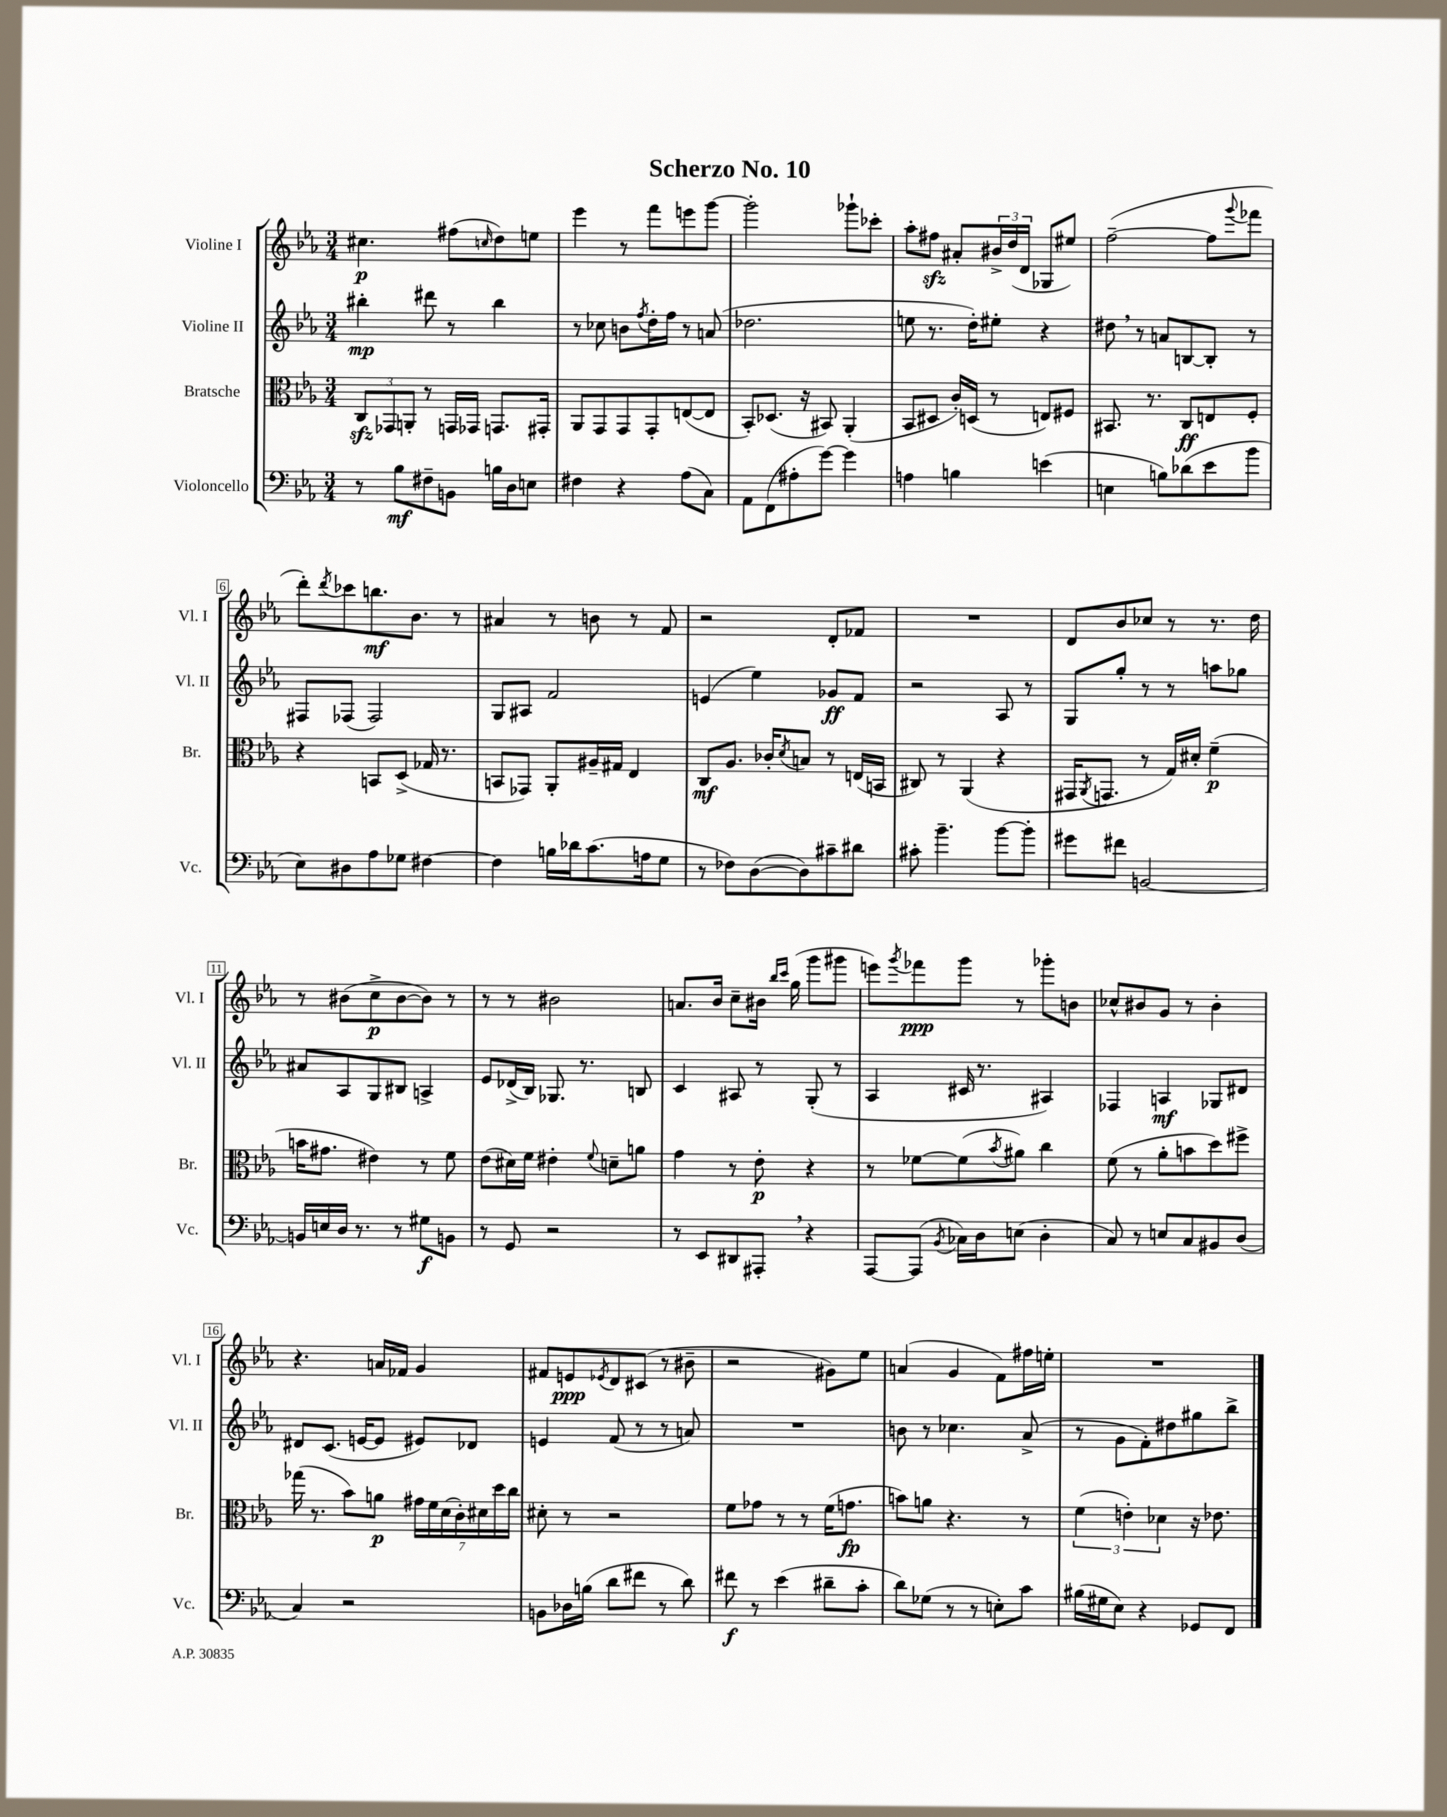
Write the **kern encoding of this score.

**kern	**dynam	**kern	**dynam	**kern	**dynam	**kern	**dynam
*part4	*part4	*part3	*part3	*part2	*part2	*part1	*part1
*staff4	*staff4	*staff3	*staff3	*staff2	*staff2	*staff1	*staff1
*I"Violoncello	*	*I"Bratsche	*	*I"Violine II	*	*I"Violine I	*
*I'Vc.	*	*I'Br.	*	*I'Vl. II	*	*I'Vl. I	*
*clefF4	*	*clefC3	*	*clefG2	*	*clefG2	*
*k[b-e-a-]	*	*k[b-e-a-]	*	*k[b-e-a-]	*	*k[b-e-a-]	*
*M3/4	*	*M3/4	*	*M3/4	*	*M3/4	*
=1	=1	=1	=1	=1	=1	=1	=1
8r	.	12Czz/L	.	4bb#X'\	mp	4.cc#X\	p
.	.	12GG-X/	.	.	.	.	.
8B-\L	mf	.	.	.	.	.	.
.	.	12AAn'/J	.	.	.	.	.
8F#X~\	.	8r	.	8ddd#X\	.	.	.
8BBn\J	.	16GGn/LL	.	8r	.	(8ff#X\L	.
.	.	16GG-X/JJ	.	.	.	.	.
.	.	.	.	.	.	16qqccn/	.
16Bn\LL	.	8.GGn/L	.	4bb#\	.	8dd\)	.
16D\J	.	.	.	.	.	.	.
8En\J	.	.	.	.	.	8een\J	.
.	.	16GG#X'/Jk	.	.	.	.	.
=2	=2	=2	=2	=2	=2	=2	=2
4F#X\	.	8AA-/L	.	8r	.	4eee-\	.
.	.	8GG/	.	8cc-X\	.	.	.
4r	.	8GG/	.	8bn\L	.	8r	.
.	.	.	.	8qff/	.	.	.
.	.	8GG'/	.	16dd'\L	.	8fff\L	.
.	.	.	.	16ff\JJ	.	.	.
(8A-\L	.	([8En/	.	8r	.	8eeen\	.
8C\J)	.	8E/J]	.	(8an/	.	[8ggg\J	.
=3	=3	=3	=3	=3	=3	=3	=3
8AA-\L	.	8BB-'/L)	.	2.dd-X\	.	2ggg'\]	.
(8FF\	.	(8.D-X/J	.	.	.	.	.
8A#X'\	.	.	.	.	.	.	.
.	.	16r	.	.	.	.	.
[8g\J)	.	8BB#X/)	.	.	.	.	.
4g\]	.	(4AA-'/	.	.	.	8ggg-X`\L	.
.	.	.	.	.	.	8ccc-X'\J	.
=4	=4	=4	=4	=4	=4	=4	=4
4An\	.	8BB-/L	.	8een\	.	8aa-'\L	.
.	.	8D#X/J	.	8.r	.	8ff#Xzz\J	.
4Bn\	.	16c'/LL)	.	.	.	8a#X'/L	.
.	.	(16Dn/JJ	.	16dd'\KL)	.	.	.
.	.	8r	.	8ee#X'\J	.	24b#X^/L	.
.	.	.	.	.	.	(24dd/	.
.	.	.	.	.	.	24d/JJ	.
(4en\	.	8En/L)	.	4r	.	8G-X/L	.
.	.	8F#X/J	.	.	.	8ee#X/J)	.
=5	=5	=5	=5	=5	=5	=5	=5
4En\	.	8.BB#X/	.	8dd#X,\	.	([2ff~\	.
.	.	.	.	8r	.	.	.
.	.	8.r	.	.	.	.	.
8Bn\L)	.	.	.	8an/L	.	.	.
(8d-X\	.	8C/L	ff	[8Bn/	.	.	.
8e-\	.	8En/	.	8B'/J]	.	8ff\L]	.
.	.	.	.	.	.	8qqggg/	.
8b-\J	.	8F'/J	.	8r	.	8fff-X\J	.
!!LO:LB:g=z
=6	=6	=6	=6	=6	=6	=6	=6
8E-\L)	.	4r	.	8F#X/L	.	8ddd'\L)	.
.	.	.	.	.	.	8qddd/	.
8D#X\	.	.	.	(8F-X/J	.	8ccc-X\	.
8A-\	.	8BBn/L	.	2F-/)	.	8.bbn\	mf
8G-X\J	.	(8D^/J	.	.	.	.	.
.	.	.	.	.	.	8.b-\J	.
[4F#X\	.	16G-X/	.	.	.	.	.
.	.	8.r	.	.	.	.	.
.	.	.	.	.	.	8r	.
=7	=7	=7	=7	=7	=7	=7	=7
4F#\]	.	8BBn/L	.	8G/L	.	4a#X/	.
.	.	8GG-X/J)	.	8A#X/J	.	.	.
16Bn\LL	.	8AA-'/L	.	2f/	.	8r	.
16d-X\J	.	.	.	.	.	.	.
(8.c\	.	16A#X~/L	.	.	.	8bn\	.
.	.	16G#X/JJ	.	.	.	.	.
.	.	4E-/	.	.	.	8r	.
16An\k	.	.	.	.	.	.	.
8G\J	.	.	.	.	.	8f/	.
=8	=8	=8	=8	=8	=8	=8	=8
8r	.	8C/L	mf	(4en/	.	2r	.
8F-X\L)	.	8.A-/J	.	.	.	.	.
([8D\	.	.	.	4ee-\)	.	.	.
.	.	16c-X'/KL	.	.	.	.	.
.	.	8qd/	.	.	.	.	.
8D\])	.	8Bn/J	.	.	.	.	.
8c#X~\	.	8r	.	8g-X/L	ff	8d'/L	.
8d#X\J	.	(16En/LL	.	8f/J	.	8f-X/J	.
.	.	16BBn/JJ	.	.	.	.	.
=9	=9	=9	=9	=9	=9	=9	=9
8c#X'\	.	8C#X/)	.	2r	.	2.r	.
4.b-~\	.	8r	.	.	.	.	.
.	.	(4AA-/	.	.	.	.	.
[8b-\L	.	4r	.	8A-/	.	.	.
8b-'\J]	.	.	.	8r	.	.	.
=10	=10	=10	=10	=10	=10	=10	=10
8g#X\L	.	16GG#X/KL	.	8G/L	.	8d/L	.
.	.	8qAA-/	.	.	.	.	.
.	.	8.GGn/J	.	.	.	.	.
8f#X\J	.	.	.	8gg'/J	.	8b-/	.
[2BBn/	.	8r	.	8r	.	8cc-X/J	.
.	.	16G/LL)	.	8r	.	8r	.
.	.	16d#X'/JJ	.	.	.	.	.
.	.	(4f~\	p	8aan\L	.	8.r	.
.	.	.	.	8gg-X\J	.	.	.
.	.	.	.	.	.	16dd\	.
!!LO:LB:g=z
=11	=11	=11	=11	=11	=11	=11	=11
16BBn/LL]	.	16bn\KL	.	8a#X/L	.	8r	.
16En/	.	8.g#X\J	.	.	.	.	.
16D/JJ	.	.	.	8A-/	.	(8b#X\L	.
8.r	.	.	.	.	.	.	.
.	.	4e#X\)	.	8G/	.	8cc^\	p
8r	.	.	.	8B#X/J	.	[8b#\	.
8G#X\L	f	8r	.	4An^/	.	8b#\J])	.
8BBn\J	.	8f\	.	.	.	8r	.
=12	=12	=12	=12	=12	=12	=12	=12
8r	.	(8e-\L	.	8e-/L	.	8r	.
8GG/	.	16d#X\L)	.	(16d-X^/L	.	8r	.
.	.	16f\JJ	.	16B-/JJ)	.	.	.
2r	.	4e#X'\	.	8.G-X/	.	2b#X\	.
.	.	.	.	8.r	.	.	.
.	.	8qqf/	.	.	.	.	.
.	.	8dn~\L	.	.	.	.	.
.	.	8an\J	.	8Bn/	.	.	.
=13	=13	=13	=13	=13	=13	=13	=13
8r	.	4g\	.	4c/	.	8.an/L	.
8EE-/L	.	.	.	.	.	.	.
.	.	.	.	.	.	16b-/Jk	.
8DD#X/	.	8r	.	8A#X/	.	8cc~\L	.
8AAA#X',/J	.	8e-'\	p	8r	.	16b#X\Jk	.
.	.	.	.	.	.	16qqbb-/LL	.
.	.	.	.	.	.	16qqccc/JJ	.
.	.	.	.	.	.	(16gg\	.
4r	.	4r	.	(8G'/	.	8ggg\L	.
.	.	.	.	8r	.	8ggg#X\J	.
=14	=14	=14	=14	=14	=14	=14	=14
[8AAA-/L	.	8r	.	4A-/	.	8eeen\L)	.
.	.	.	.	.	.	8qggg/	.
(8AAA-/J]	.	[8f-X\L	.	.	.	8fff-X\	ppp
8qBB-/	.	.	.	.	.	.	.
16C-X\LL)	.	(8f-\]	.	16c#X/	.	8ggg\J	.
16D\J	.	.	.	8.r	.	.	.
.	.	8qb-/	.	.	.	.	.
(8En\J	.	8a#X\J)	.	.	.	8r	.
4D'\	.	4cc\	.	4A#X/)	.	8ggg-X'\L	.
.	.	.	.	.	.	8bn\J	.
=15	=15	=15	=15	=15	=15	=15	=15
8C/)	.	(8f\	.	4F-X/	.	8cc-X^^/L	.
8r	.	8r	.	.	.	8b#X/	.
8En/L	.	8a-'\L	.	4An/	mf	8g/J	.
8C/	.	8bn\	.	.	.	8r	.
8BB#X/	.	8dd\)	.	8G-X/L	.	4b#'\	.
(8D/J	.	8ff#X^\J	.	8d#X/J	.	.	.
!!LO:LB:g=z
=16	=16	=16	=16	=16	=16	=16	=16
4C/)	.	(16gg-X\	.	8d#X/L	.	4.r	.
.	.	8.r	.	.	.	.	.
.	.	.	.	(8.c/J	.	.	.
2r	.	8b-\L)	.	.	.	.	.
.	.	.	.	[16en/KL	.	.	.
.	.	8an\J	p	8e/J]	.	16an/LL	.
.	.	.	.	.	.	16f-X/JJ	.
.	.	28g#X\LL	.	8e#X/L)	.	4g/	.
.	.	28f\	.	.	.	.	.
.	.	(28d\	.	.	.	.	.
.	.	28c'\)	.	.	.	.	.
.	.	.	.	8d-X/J	.	.	.
.	.	28d#X\	.	.	.	.	.
.	.	28dd\	.	.	.	.	.
.	.	28cc\JJ	.	.	.	.	.
=17	=17	=17	=17	=17	=17	=17	=17
8BBn\L	.	8d#X'\	.	4en/	.	8f#X/L	.
16D-X\L	.	8r	.	.	.	8en/	ppp
(16Bn\JJ	.	.	.	.	.	.	.
.	.	.	.	.	.	8qe-X/	.
8d\L	.	2r	.	(8f/	.	8d/	.
8f#X\J	.	.	.	8r	.	(8c#X/J	.
8r	.	.	.	8r	.	8r	.
8d\)	.	.	.	8an/)	.	8b#X~\	.
=18	=18	=18	=18	=18	=18	=18	=18
8f#X\	f	8f\L	.	2.r	.	2r	.
8r	.	8g-X\J	.	.	.	.	.
(4e-\	.	8r	.	.	.	.	.
.	.	8r	.	.	.	.	.
8d#X~\L	.	(16f\KL	.	.	.	8g#X\L)	.
.	.	8.gn\J	fp	.	.	.	.
8c'\J	.	.	.	.	.	8ee-\J	.
=19	=19	=19	=19	=19	=19	=19	=19
8d\L)	.	8bn\L)	.	8bn\	.	(4an/	.
(8G-X\J	.	8an\J	.	8r	.	.	.
8r	.	4.r	.	4.cc-X\	.	4g/	.
8r	.	.	.	.	.	.	.
8En'\L)	.	.	.	.	.	8f\L)	.
8c\J	.	8r	.	(8a-^/	.	16ff#X\L	.
.	.	.	.	.	.	16een'\JJ	.
=20	=20	=20	=20	=20	=20	=20	=20
(16B#X\LL	.	(6f\	.	8r	.	2.r	.
16G#X\J	.	.	.	.	.	.	.
8E-\J)	.	.	.	8g\L	.	.	.
.	.	6en'\)	.	.	.	.	.
4r	.	.	.	8f'\)	.	.	.
.	.	6d-X\	.	.	.	.	.
.	.	.	.	8dd#X\	.	.	.
8GG-X/L	.	16r	.	8gg#X\	.	.	.
.	.	8.e-X\	.	.	.	.	.
8FF/J	.	.	.	8bb-^\J	.	.	.
==	==	==	==	==	==	==	==
*-	*-	*-	*-	*-	*-	*-	*-
